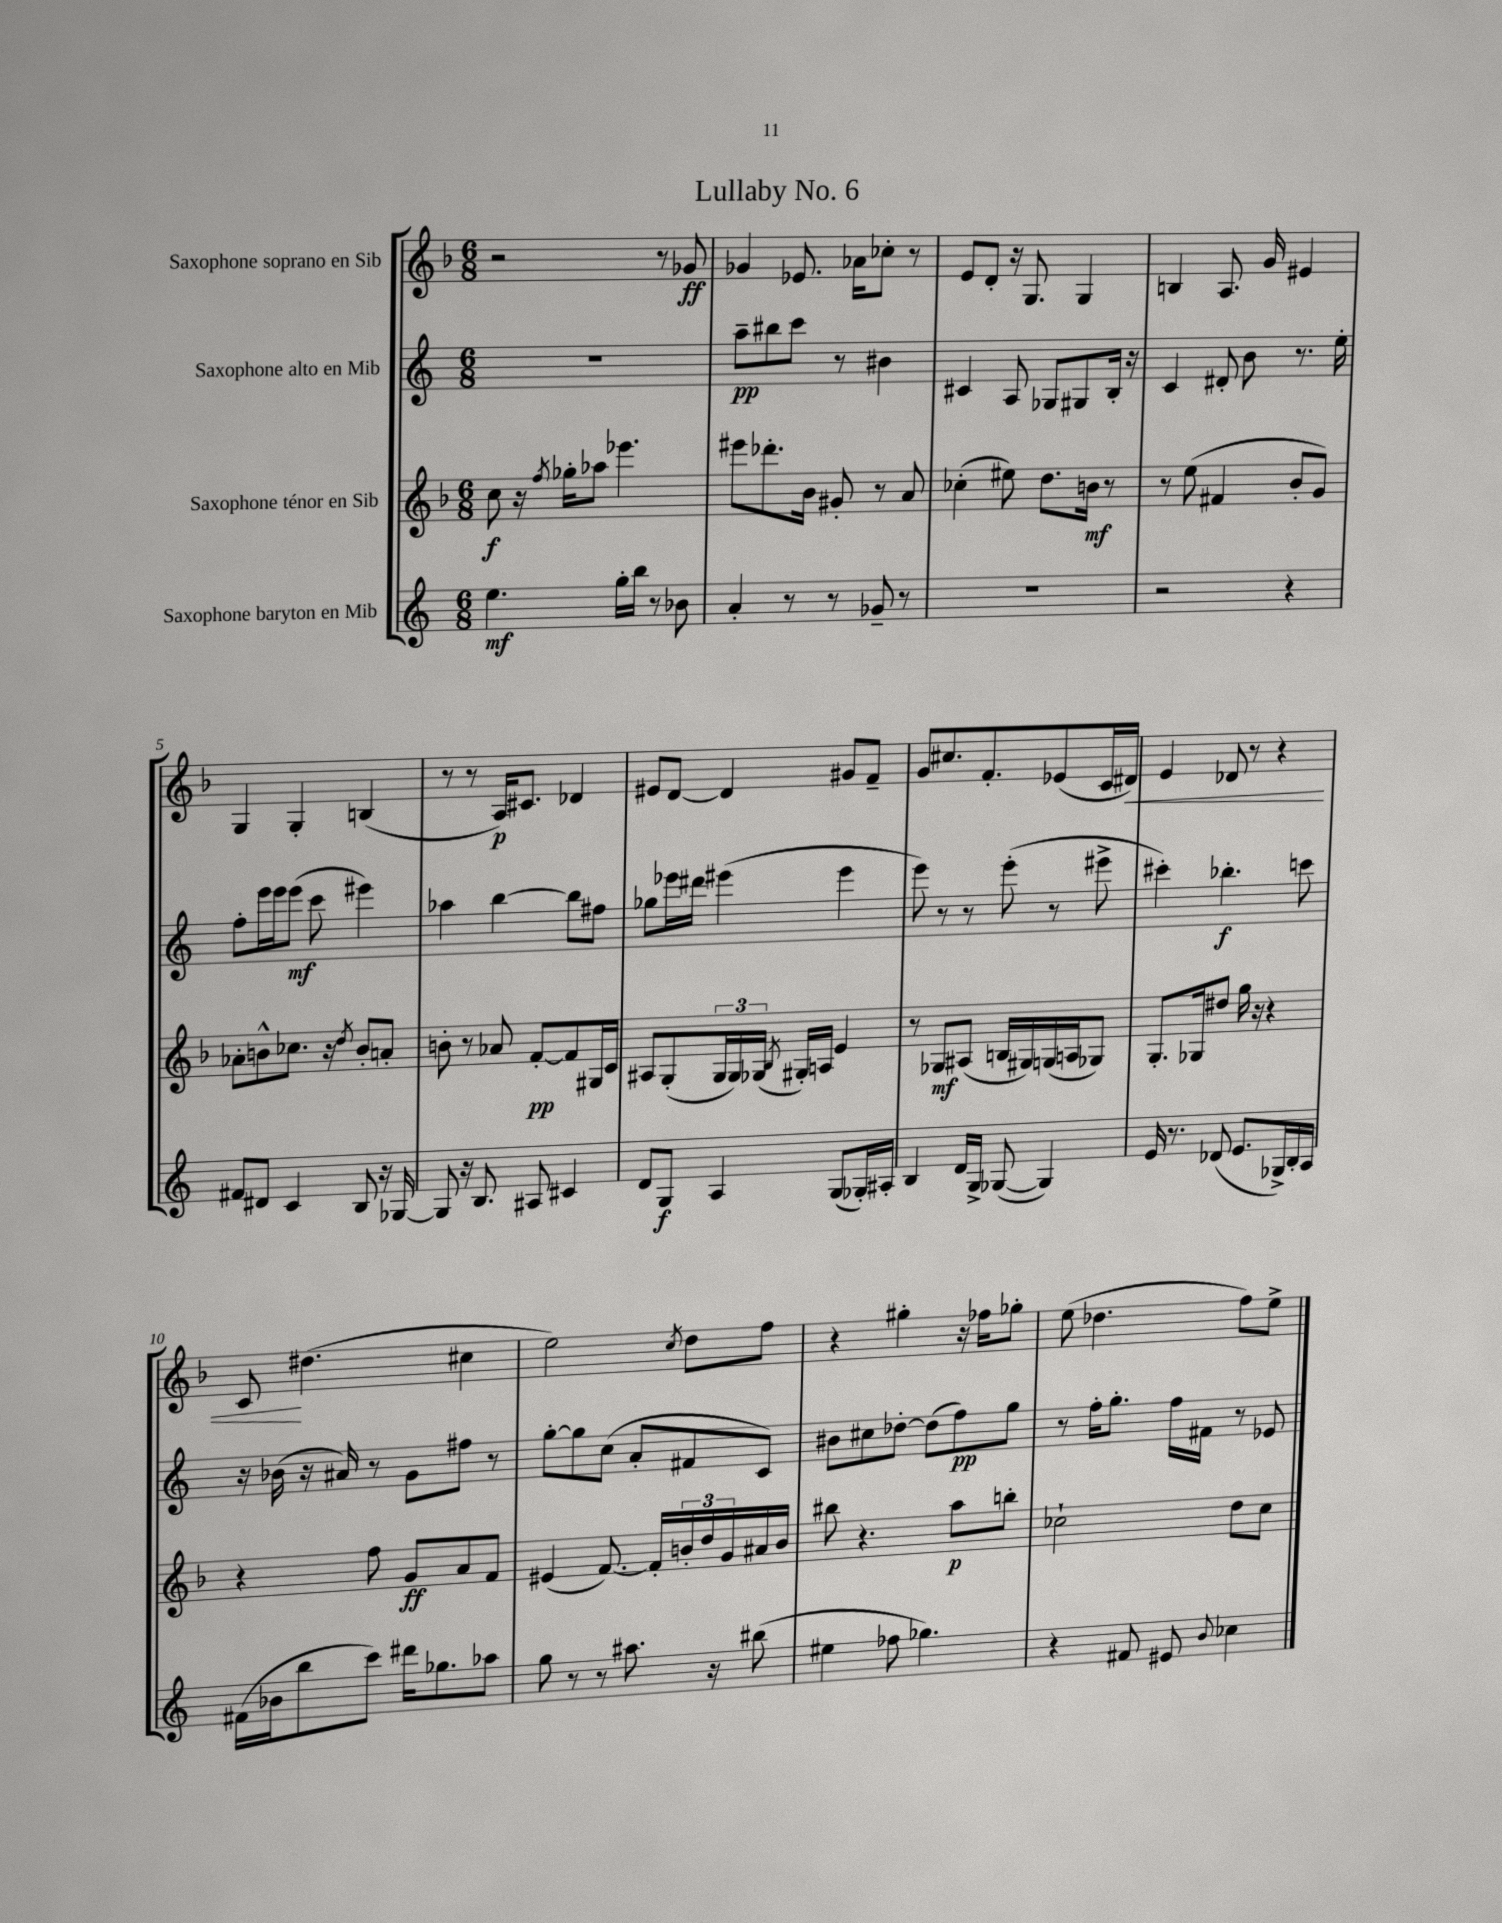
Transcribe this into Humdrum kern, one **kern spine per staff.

**kern	**kern	**kern	**kern
*staff4	*staff3	*staff2	*staff1
*clefG2	*clefG2	*clefG2	*clefG2
*k[]	*k[b-]	*k[]	*k[b-]
*M6/8	*M6/8	*M6/8	*M6/8
4.ee	8cc	2.r	2r
.	16r	.	.
.	8qff	.	.
.	16gg-'	.	.
.	8aa-	.	.
16gg'	4.eee-	.	.
16bb	.	.	.
8r	.	.	8r
8b-	.	.	8g-
=	=	=	=
4a'	8eee#	8aa~	4g-
.	8.ddd-'	8bb#	.
8r	.	8ccc	8.e-
.	16b-	.	.
8r	8g#'	8r	.
.	.	.	16a-
8g-~	8r	4b#	8cc-'
8r	8a	.	8r
=	=	=	=
2.r	(4cc-'	4c#	8e
.	.	.	8d'
.	8ee#)	8A	16r
.	.	.	8.G
.	8.dd	8G-	.
.	.	8G#	4G
.	16b	.	.
.	8r	16B'	.
.	.	16r	.
=	=	=	=
2r	8r	4c	4B
.	(8ee	.	.
.	4f#	8d#'	8.A
.	.	8b	.
.	.	.	16g
4r	8b-'	8.r	4e#
.	8g)	.	.
.	.	16ee'	.
=	=	=	=
8f#	8a-'	8ff'	4G
8d#	8b^^	16eee	.
.	.	16eee	.
4c	8.cc-	(8eee	4G'
.	.	8ccc	.
.	16r	.	.
.	8qdd	.	.
8B	8b'	4eee#)	(4B
16r	8a'	.	.
[16G-	.	.	.
=	=	=	=
8G-]	8b'	4aa-	8r
16r	8r	.	8r
8.B	.	.	.
.	8a-	[4bb	16A)
.	.	.	8.c#
8A#	[8f'	.	.
4c#	8f]	8bb]	4d-
.	16G#	8ff#	.
.	16c	.	.
=	=	=	=
8d	8A#	8gg-	8e#
8G	(8G'	16eee-	[8d
.	.	16ddd#	.
4A	24G	(4eee#	4d]
.	24G)	.	.
.	(24G-	.	.
.	8qB-	.	.
.	16G#')	.	.
.	16A	.	.
(8G	4e	4eee#	8g#
16G-')	.	.	8f~
16A#'	.	.	.
=	=	=	=
4B	8r	8eee)	8g
.	8G-	8r	8.cc#
16d	(8A#	8r	.
16G^	.	.	8.f'
([8G-	16B	(8eee'	.
.	16G#)	.	.
4G-])	(16G	8r	(8e-
.	16A	.	.
.	8G-)	8eee#^	16c
.	.	.	16d#)
=	=	=	=
16e	8.G'	4ccc#')	4e
8.r	.	.	.
.	16G-	.	.
(8d-	8dd#	4.bb-'	8d-
8.e	16gg	.	8r
.	16r	.	.
.	4r	.	4r
16G-^)	.	.	.
16B'	.	8ccc	.
16A	.	.	.
=	=	=	=
(16f#	4r	16r	8c
16b-	.	(16b-	.
8bb	.	16r	(4.dd#
.	.	16a#)	.
8ccc)	8ff	8r	.
16ddd#	8g	8g	.
8.gg-	.	.	.
.	8a	8ff#	4cc#
8aa-	8f	8r	.
=	=	=	=
8gg	(4e#	[8gg'	2ee)
8r	.	8gg]	.
8r	[8.f)	(8cc	.
8.aa#	.	8a'	.
.	16f']	.	.
.	.	.	8qcc
.	24b'	8f#	8dd
.	24dd	.	.
16r	.	.	.
.	24g	.	.
(8bb#	16a#	8c)	8ff
.	16b	.	.
=	=	=	=
4ee#	8bb#	8b#	4r
.	4.r	8cc#	.
8ff-	.	[8dd-'	4gg#'
4.gg-)	.	(8dd-]	.
.	8aa	8ff)	16r
.	.	.	16ff-
.	8bb'	8gg	8gg-'
=	=	=	=
4r	2cc-`	8r	(8ee
.	.	16ff'	4.dd-
.	.	8.gg'	.
8f#	.	.	.
8e#	.	16ff	.
.	.	16f#	.
8qqb	.	.	.
4cc-	8dd	8r	8ff)
.	8cc-	8e-	8ee^
==	==	==	==
*-	*-	*-	*-
